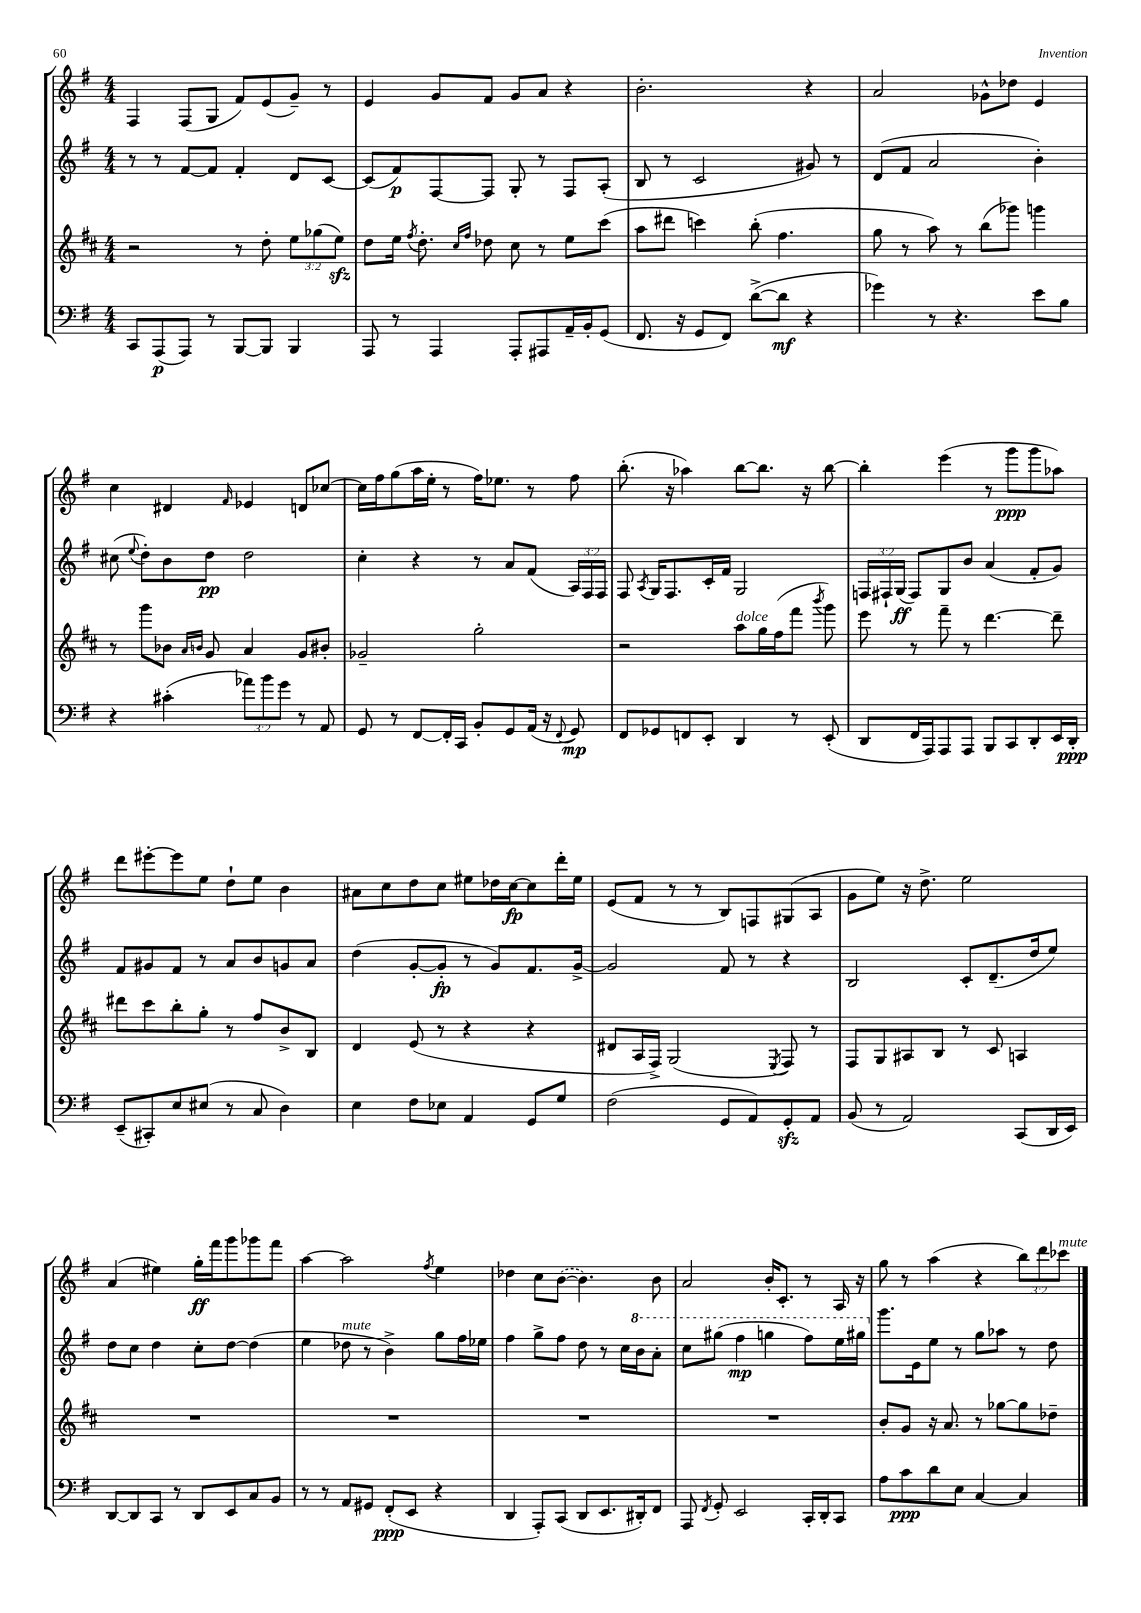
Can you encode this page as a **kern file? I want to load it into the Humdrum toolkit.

**kern	**kern	**kern	**kern
*staff4	*staff3	*staff2	*staff1
*clefF4	*clefG2	*clefG2	*clefG2
*k[f#]	*k[f#c#]	*k[f#]	*k[f#]
*M4/4	*M4/4	*M4/4	*M4/4
8CC	2r	8r	4F#
(8AAA	.	8r	.
8AAA)	.	[8f#	(8F#
8r	.	8f#]	8G
[8BBB	8r	4f#'	8f#)
8BBB]	8dd'	.	(8e
4BBB	12ee	8d	8g~)
.	(12gg-	.	.
.	.	[8c	8r
.	12ee)	.	.
=	=	=	=
8AAA	8dd	(8c]	4e
8r	16ee	8f#)	.
.	8qff#	.	.
.	8.dd'	.	.
4AAA	.	[8F#	8g
.	16qqcc#	.	.
.	16qqff#	.	.
.	8dd-	8F#]	8f#
8AAA'	8cc#	8G'	8g
8AAA#	8r	8r	8a
16AA~	8ee	8F#	4r
16BB'	.	.	.
(8GG	(8ccc#	(8A'	.
=	=	=	=
8.FF#	8aa	8B	2.b'
.	8ddd#	8r	.
16r	.	.	.
8GG	4ccc)	2c	.
8FF#)	.	.	.
([8d^	(8bb'	.	.
8d]	4.ff#	.	.
4r	.	8g#)	4r
.	.	8r	.
=	=	=	=
4g-)	8gg	(8d	2a
.	8r	8f#	.
8r	8aa)	2a	.
4.r	8r	.	.
.	(8bb	.	8g-^^
.	8ggg-)	.	8dd-
8e	4ggg	4b')	4e
8B	.	.	.
=	=	=	=
4r	8r	(8cc#	4cc
.	.	8qqee	.
.	8ggg	8dd')	.
(4c#'	8b-	8b	4d#
.	16qqa	.	.
.	16qqb	.	.
.	8g	8dd	.
.	.	.	16qqf#
12a-)	4a	2dd	4e-
12b	.	.	.
12g	.	.	.
8r	8g	.	8d
8AA	8b#'	.	[8cc-
=	=	=	=
8GG	2g-~	4cc'	16cc-]
.	.	.	16ff#
8r	.	.	(8gg
[8FF#	.	4r	16aa
.	.	.	16ee'
16FF#']	.	.	8r
16CC	.	.	.
8BB'	2gg'	8r	16ff#)
.	.	.	8.ee-
8GG	.	8a	.
(16AA	.	(8f#	8r
16r	.	.	.
8qqFF#	.	.	.
8GG)	.	24A)	8ff#
.	.	24F#	.
.	.	24F#	.
=	=	=	=
8FF#	2r	8F#	(8.bb'
.	.	8qA	.
8GG-	.	16G	.
.	.	8.F#	16r
8FF	.	.	4aa-)
8EE'	.	16c'	.
.	.	16f#	.
4DD	8aa	2G	[8bb
.	16gg	.	8.bb]
.	(16ff#	.	.
8r	8fff#	.	.
.	.	.	16r
.	8qbbb	.	.
(8EE'	8ggg)	.	[8bb
=	=	=	=
8DD	8eee	24F	4bb']
.	.	24F#`	.
.	.	(24G	.
16FF#	8r	8F#)	.
16AAA)	.	.	.
8AAA	8fff#~	8G	(4eee
8AAA	8r	8b	.
8BBB	[4.ddd	(4a	8r
8CC	.	.	8ggg
8DD'	.	8f#'	8ggg
16EE	8ddd~]	8g)	8aa-)
16DD'	.	.	.
=	=	=	=
(8EE~	8ddd#	8f#	8ddd
8CC#')	8ccc#	8g#	[8eee#'
8E	8bb'	8f#	8eee#]
(8E#	8gg'	8r	8ee
8r	8r	8a	8dd`
8C	8ff#	8b	8ee
4D)	8b^	8g	4b
.	8B	8a	.
=	=	=	=
4E	4d	(4dd	8a#
.	.	.	8cc
8F#	(8e	[8g'	8dd
8E-	8r	8g']	8cc
4AA	4r	8r	8ee#
.	.	8g)	16dd-
.	.	.	[16cc
8GG	4r	8.f#	8cc]
8G	.	.	16ddd'
.	.	[16g^	16ee#
=	=	=	=
(2F#	8d#	2g]	(8e
.	16A	.	8f#
.	16F#^)	.	.
.	(2G	.	8r
.	.	.	8r
8GG	.	8f#	8B)
8AA)	.	8r	8F
.	8qE	.	.
8GG'	8F#)	4r	(8G#
8AA	8r	.	8A
=	=	=	=
(8BB	8F#	2B	8g
8r	8G	.	8ee)
2AA)	8A#	.	16r
.	.	.	8.dd^
.	8B	.	.
.	8r	8c'	2ee
.	8c#	(8.d~	.
(8CC	4A	.	.
.	.	16dd	.
16DD	.	8ee)	.
16EE)	.	.	.
=	=	=	=
[8DD	1r	8dd	(4a
8DD]	.	8cc	.
8CC	.	4dd	4ee#)
8r	.	.	.
8DD	.	8cc'	16gg'
.	.	.	16fff#
8EE	.	[8dd	8ggg
8C	.	(4dd]	8ggg-
8BB	.	.	8fff#
=	=	=	=
8r	1r	4ee	[4aa
8r	.	.	.
8AA	.	8dd-	2aa]
8GG#	.	8r	.
(8FF#'	.	4b^)	.
8EE	.	.	.
.	.	.	8qff#
4r	.	8gg	4ee
.	.	16ff#	.
.	.	16ee-	.
=	=	=	=
4DD	1r	4ff#	4dd-
8AAA')	.	8gg^	8cc
(8CC	.	8ff#	([8b
8DD	.	8dd	4.b])
8.EE	.	8r	.
.	.	16cc	.
16DD#')	.	16bb	.
8FF#	.	8aa'	8b
=	=	=	=
8AAA	1r	8ccc	2a
8qFF#	.	.	.
8GG'	.	(8ggg#	.
2EE	.	4fff#	.
.	.	4ggg	16b'
.	.	.	8.c'
16CC'	.	8fff#)	8r
16DD'	.	.	.
8CC	.	16eee	16A
.	.	16ggg#	16r
=	=	=	=
8A	8b'	8.ggg	8gg
8c	8g	.	8r
.	.	16e	.
8d	16r	8ee	(4aa
.	8.a	.	.
8E	.	8r	.
[4C	8r	8gg	4r
.	[8gg-	8aa-	.
4C]	8gg-]	8r	12bb)
.	.	.	12ddd
.	8dd-~	8dd	.
.	.	.	12ccc-
==	==	==	==
*-	*-	*-	*-
